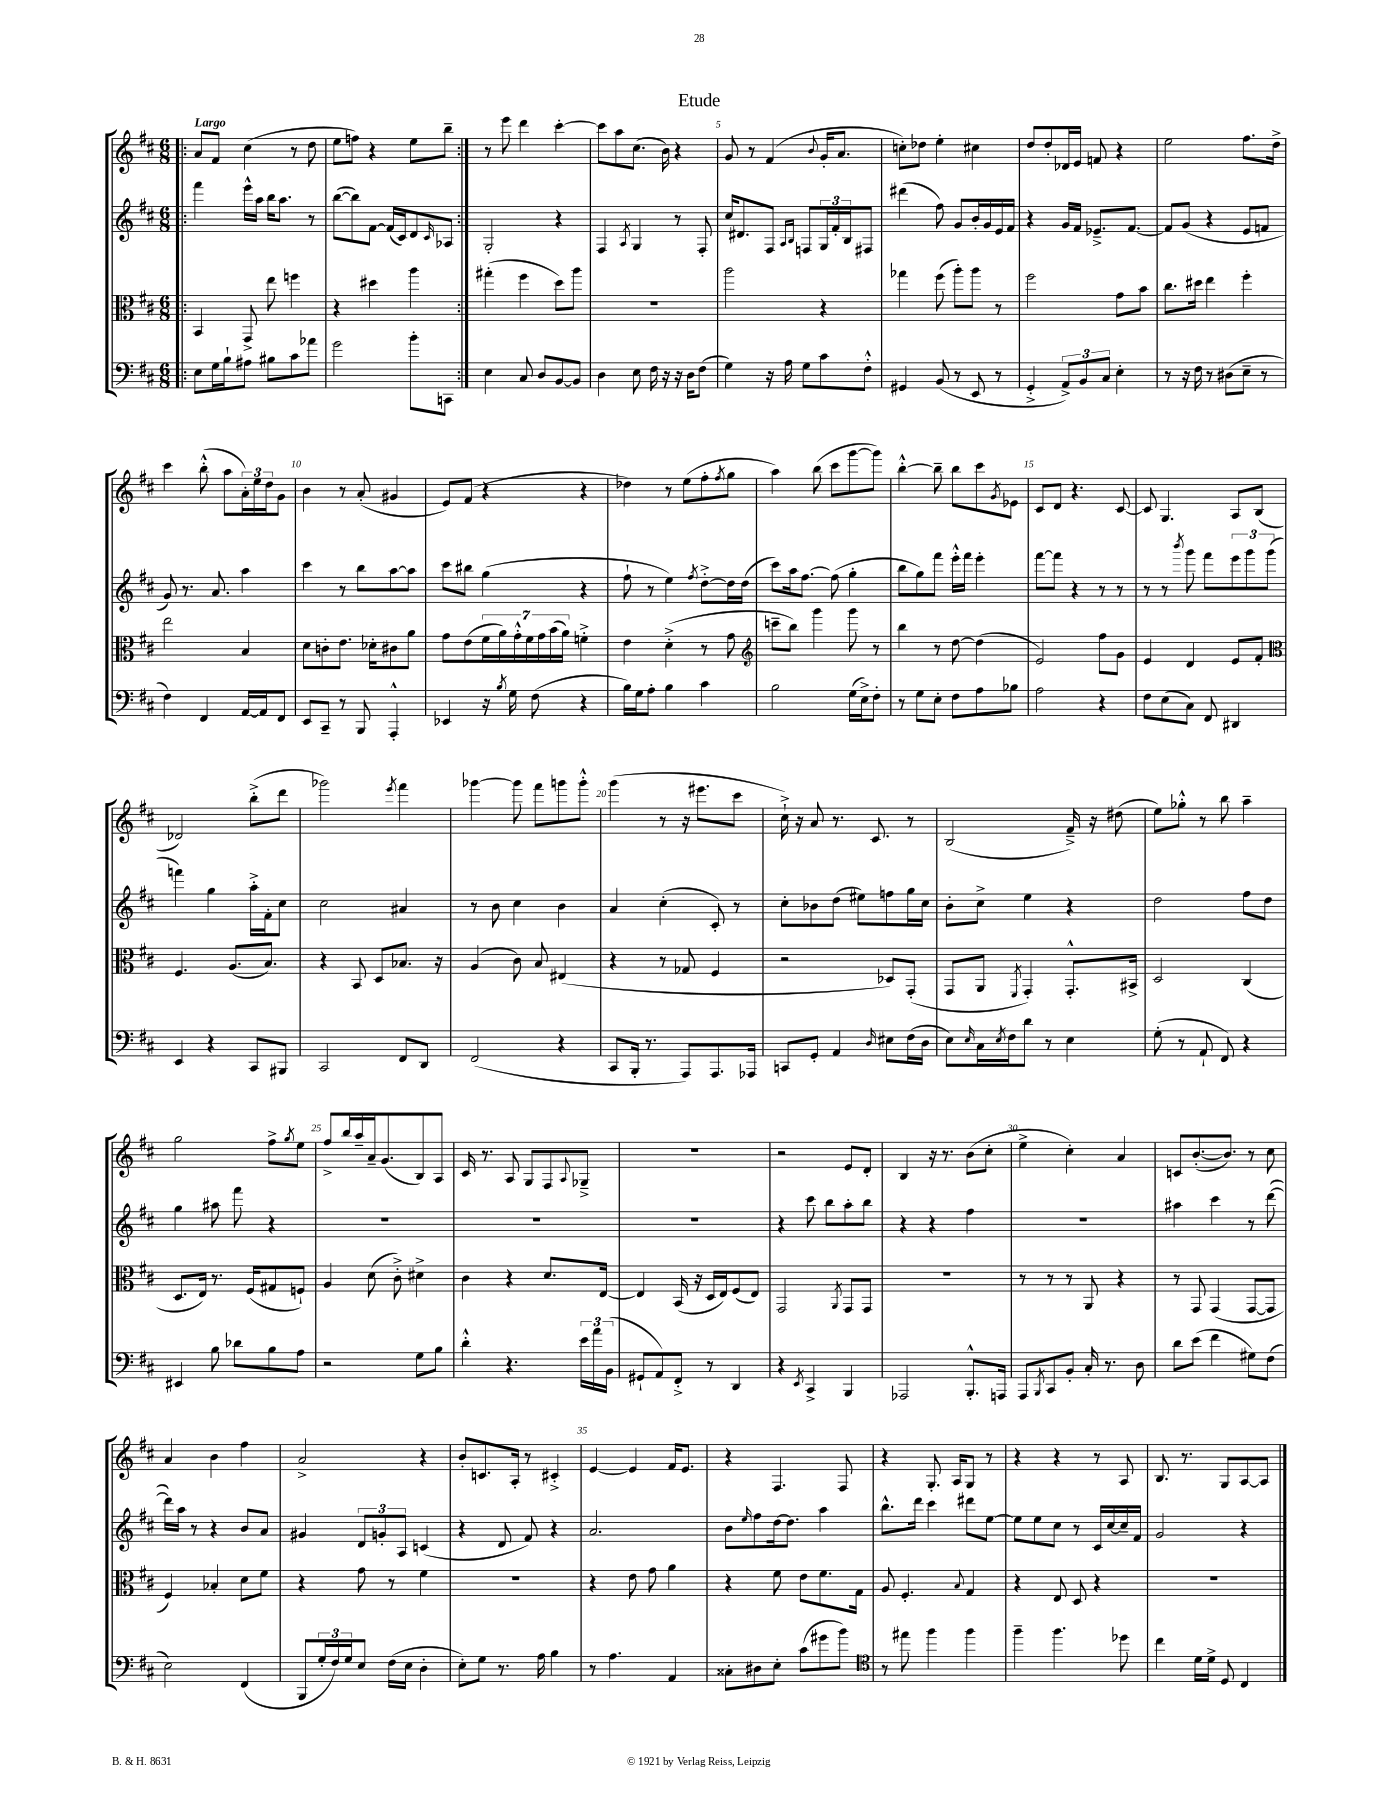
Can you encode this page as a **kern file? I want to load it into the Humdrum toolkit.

**kern	**kern	**kern	**kern
*staff4	*staff3	*staff2	*staff1
*clefF4	*clefC3	*clefG2	*clefG2
*k[f#c#]	*k[f#c#]	*k[f#c#]	*k[f#c#]
*M6/8	*M6/8	*M6/8	*M6/8
=!|:	=!|:	=!|:	=!|:
8E	4BB	4fff#	8a
16G	.	.	8f#
16B`	.	.	.
8A#	8GG^	16eee^^	(4cc#
.	.	16aa	.
8B#	8ee	16bb	.
.	.	8.aa	.
8c#	4ff	.	8r
8a-	.	8r	8dd
=	=	=	=
2g	4r	([8bb	8ee
.	.	8bb])	8ff)
.	4dd#	[8f#	4r
.	.	(16f#]	.
.	.	16c#)	.
8b'	4aa	8d	8ee
.	.	16qqc#	.
8CC	.	8A-	8bb~
=:|!	=:|!	=:|!	=:|!
4E	(4gg#'	2G'	8r
.	.	.	8eee
8C#	4ff#	.	4ddd
8D	.	.	.
[8BB	8dd)	4r	[4ccc#'
8BB]	8aa	.	.
=	=	=	=
4D	2.r	4F#	8ccc#]
.	.	.	8aa
.	.	8qA	.
8E	.	4G	(8.cc#
16F#	.	.	.
16r	.	.	16b)
16r	.	8r	4r
16D	.	.	.
(8F#	.	8F#'	.
=	=	=	=
4G)	2aa	16cc#	8g
.	.	8.d#	.
.	.	.	8r
16r	.	8F#	(4f#
16A	.	.	.
.	.	16qqA	.
.	.	16qqB	.
8G	.	8F	.
.	.	.	8qqb
8c#	4r	24G	16g'
.	.	24f#'	.
.	.	.	8.a
.	.	24B	.
8F#'^^	.	8F#	.
=	=	=	=
4GG#	4gg-	(4ddd#	8cc')
.	.	.	8dd-
(8BB	(8ff#	8ff#)	4ee'
8r	8aa')	8g	.
8EE	8aa	16b'	4cc#
.	.	16g	.
8r	8r	16e	.
.	.	16f#	.
=	=	=	=
4GG'^	2ff#	4r	8dd
.	.	.	8dd'
12AA^)	.	16g	16d-
.	.	16f#	16e
12BB	.	.	.
.	.	8.e-~^	8f
12C#	.	.	.
4E'	8g	.	4r
.	.	[8.f#	.
.	8b	.	.
=	=	=	=
8r	8.cc#	8f#]	2ee
16r	.	(8g	.
16F#	16dd#	.	.
8r	4ee	4r	.
(8D#	.	.	.
8E~	4ff#'	8e	8.ff#
8r	.	8f	.
.	.	.	16dd^
=	=	=	=
4F#)	2ee	8g)	4ccc#
.	.	8.r	.
4FF#	.	.	(8bb'^^
.	.	8.a	.
.	.	.	8aa
[16AA	4B	4aa	24a')
.	.	.	24ee
16AA]	.	.	.
.	.	.	24dd
8FF#	.	.	8g
=	=	=	=
8EE	8d	4ccc#	4b
8CC#~	8c'	.	.
8r	8.e	8r	8r
8BBB	.	8bb	(8a'
.	16d-'	.	.
4AAA'^^	8c#	[8aa	4g#
.	8a	8aa]	.
=	=	=	=
4EE-	8g	8ccc#	8e)
.	(8e	8bb#	(8f#
16r	28f#	(4gg	4r
.	28a)	.	.
8qB	.	.	.
16G	.	.	.
.	28g'^^	.	.
.	28f#	.	.
(8F#	.	.	.
.	28g	.	.
.	(28b	.	.
.	28a)	.	.
4r	4f'^	4r	4r
=	=	=	=
16B)	4e	8ff#`	4dd-)
16G	.	.	.
8A'	.	8r	.
4B	(4d'^	4ee)	8r
.	.	.	(8ee
.	.	8qff#	.
4c#	8r	[8dd'^	8ff#'
.	.	.	8qff#
.	8g	16dd]	8gg
.	.	(16dd	.
=	=	=	=
*	*clefG2	*	*
2B	8ccc~	8ccc#)	4aa)
.	8bb)	16aa	.
.	.	[8.ff#	.
.	4ggg	.	(8bb
.	.	(8ff#]	8ccc#
(16G	8ggg	4gg'	[8ggg
16E^)	.	.	.
8F#'	8r	.	8ggg])
=	=	=	=
8r	4bb	8bb	[4bb'^^
8G	.	8gg)	.
8E'	8r	8fff#	8bb~]
8F#	[8dd	16eee'^^	8bb
.	.	16fff#	.
8A	(4dd]	4eee'	8ccc#
.	.	.	8qg
8B-	.	.	8e-
=	=	=	=
2A	2e)	[8fff#	8c#
.	.	8fff#]	8d
.	.	4r	4.r
4r	8ff#	8r	.
.	8g	8r	[8c#
=	=	=	=
8F#	4e	8r	8c#]
(8E	.	8r	4.G
.	.	8qbbb	.
8C#)	4d	8ggg	.
8FF#	.	8fff#	.
4DD#	8e	12eee	8A
.	.	12ggg	.
.	8f#'	.	(8B
.	.	(12ggg	.
=	=	=	=
*	*clefC3	*	*
4EE	4.F#	4fff)	2d-)
4r	.	4gg	.
.	(8.A	.	.
8CC#	.	16aa'^	(8bb'^
.	8.B)	16f#'	.
8BBB#	.	8cc#	8ddd
=	=	=	=
2CC#	4r	2cc#	2ggg-)
.	8BB	.	.
.	8D	.	.
.	.	.	8qeee
8FF#	8.B-	4a#	4fff#
8DD	.	.	.
.	16r	.	.
=	=	=	=
(2FF#	(4A	8r	[4ggg-
.	.	8b	.
.	8c#)	4cc#	8ggg-]
.	8B	.	8fff#
4r	(4E#	4b	8ggg
.	.	.	8ggg'^^
=	=	=	=
8CC#	4r	4a	(4ggg
16BBB'	.	.	.
8.r	.	.	.
.	8r	(4cc#'	8r
8AAA)	8G-	.	16r
.	.	.	8.eee#
8.AAA	4F#	8c#')	.
.	.	8r	8ccc#
16AAA-	.	.	.
=	=	=	=
8CC	2r	8cc#'	16cc#`^)
.	.	.	16r
8GG'	.	8b-	8a
4AA	.	(8dd	8.r
.	.	8ee#)	.
.	.	.	8.c#
16qqD	.	.	.
8E#	8D-)	8ff	.
(16F#	(8GG'	16gg	8r
16D	.	16cc#	.
=	=	=	=
8E)	8GG	8b'	(2B
16qqE	.	.	.
16C#	8AA	8cc#^	.
8qE	.	.	.
16F#	.	.	.
.	8qFF#	.	.
8d	4GG')	4ee	.
8r	.	.	.
4E	8.GG'^^	4r	16f#~^)
.	.	.	16r
.	.	.	(8dd#
.	16BB#^	.	.
=	=	=	=
(8G'	2D	2dd	8ee)
8r	.	.	8gg-'^^
8AA`	.	.	8r
8FF#)	.	.	8bb
4r	(4C#	8ff#	4aa~
.	.	8dd	.
=	=	=	=
4EE#	8.D	4gg	2gg
.	16E)	.	.
8B	8.r	8aa#	.
8d-	.	8fff#	.
.	(16F#	.	.
8B	8G#	4r	8ff#^
.	.	.	8qgg
8A	8F`)	.	8ee
=	=	=	=
2r	4A	2.r	8ff#^
.	.	.	16bb
.	.	.	16aa~
.	(8d	.	16a~
.	.	.	(8.g
.	8c#'^)	.	.
8G	4d#^	.	8B)
8B	.	.	8A
=	=	=	=
4d'^^	4c#	2.r	16c#
.	.	.	8.r
4.r	4r	.	8A
.	.	.	8G
.	8.d	.	8F#
.	.	.	8qqA
24e	.	.	8G-~^
24a	.	.	.
.	[16E	.	.
(24BB	.	.	.
=	=	=	=
8GG#`	4E]	2.r	2.r
8AA)	.	.	.
8FF#'^	(16BB	.	.
.	16r	.	.
8r	16D	.	.
.	16E)	.	.
4DD	(8F#	.	.
.	8E)	.	.
=	=	=	=
4r	2GG	4r	2r
8qEE	.	.	.
4CC#^	.	8ccc#	.
.	.	8bb	.
.	8qAA	.	.
4BBB	8GG	8aa'	8e
.	8GG	8bb	8d'
=	=	=	=
2AAA-	2.r	4r	4B
.	.	4r	16r
.	.	.	8.r
8.BBB'^^	.	4ff#	(8b
.	.	.	8cc#'
16AAA	.	.	.
=	=	=	=
8AAA	8r	2.r	4ee^
8qBBB	.	.	.
8CC#	8r	.	.
8BB'	8r	.	4cc#')
16C#'	8AA	.	.
8.r	.	.	.
.	4r	.	4a
8D	.	.	.
=	=	=	=
8d	8r	4aa#	8c
(8e	8GG	.	([8.b'
4f#	(4GG	4ccc#	.
.	.	.	8.b])
8G#)	[8GG	8r	8r
(8F#	8GG]	([8ddd	8cc#
=	=	=	=
2E)	4F#)	16ddd])	4a
.	.	16aa	.
.	.	8r	.
.	4B-'	4r	4b
(4FF#	8d	8b	4ff#
.	8f#	8a	.
=	=	=	=
8BBB	4r	4g#	2a^
24G'	.	.	.
24F#)	.	.	.
24G	.	.	.
8E	8g	12d	.
.	.	12g'	.
(16F#	8r	.	.
.	.	12A	.
16E	.	.	.
4D'	4f#	(4c	4r
=	=	=	=
8E')	2.r	4r	8b'
8G	.	.	8.c
8.r	.	8d	.
.	.	.	16A'
.	.	8f#)	8r
16A	.	.	.
4B	.	4r	4c#'^
=	=	=	=
8r	4r	2.a	[4e
4.A	.	.	.
.	8e	.	4e]
.	8g	.	.
4AA	4a	.	16f#
.	.	.	8.e
=	=	=	=
8C##'	4r	8b	4r
.	.	16qqee	.
8D#	.	8ff#	.
8E'	8f#	[16dd	4.F#
.	.	8.dd]	.
(8c#	8e	.	.
8g#	8.f#	4aa	.
8b)	.	.	8F#
.	16G	.	.
=	=	=	=
*clefC4	*	*	*
8r	8A	8.bb^^	4r
8ee#	4.F#'	.	.
.	.	16ddd	.
4ff#	.	4ccc#	8.G'
.	.	.	16A
.	8qqB	.	.
4ff#	4G	8ddd#	8G
.	.	[8ee	8r
=	=	=	=
4ff#~	4r	8ee]	4r
.	.	8ee	.
4.ff#	8E	8cc#	4r
.	8D	8r	.
.	4r	16c#	8r
.	.	[16cc#	.
8dd-	.	16cc#~]	8A
.	.	16f#	.
=	=	=	=
4cc#	2.r	2g	8.B
.	.	.	8.r
16d	.	.	.
16d^	.	.	.
8D	.	.	8G
4C#	.	4r	[8A
.	.	.	8A]
==	==	==	==
*-	*-	*-	*-
